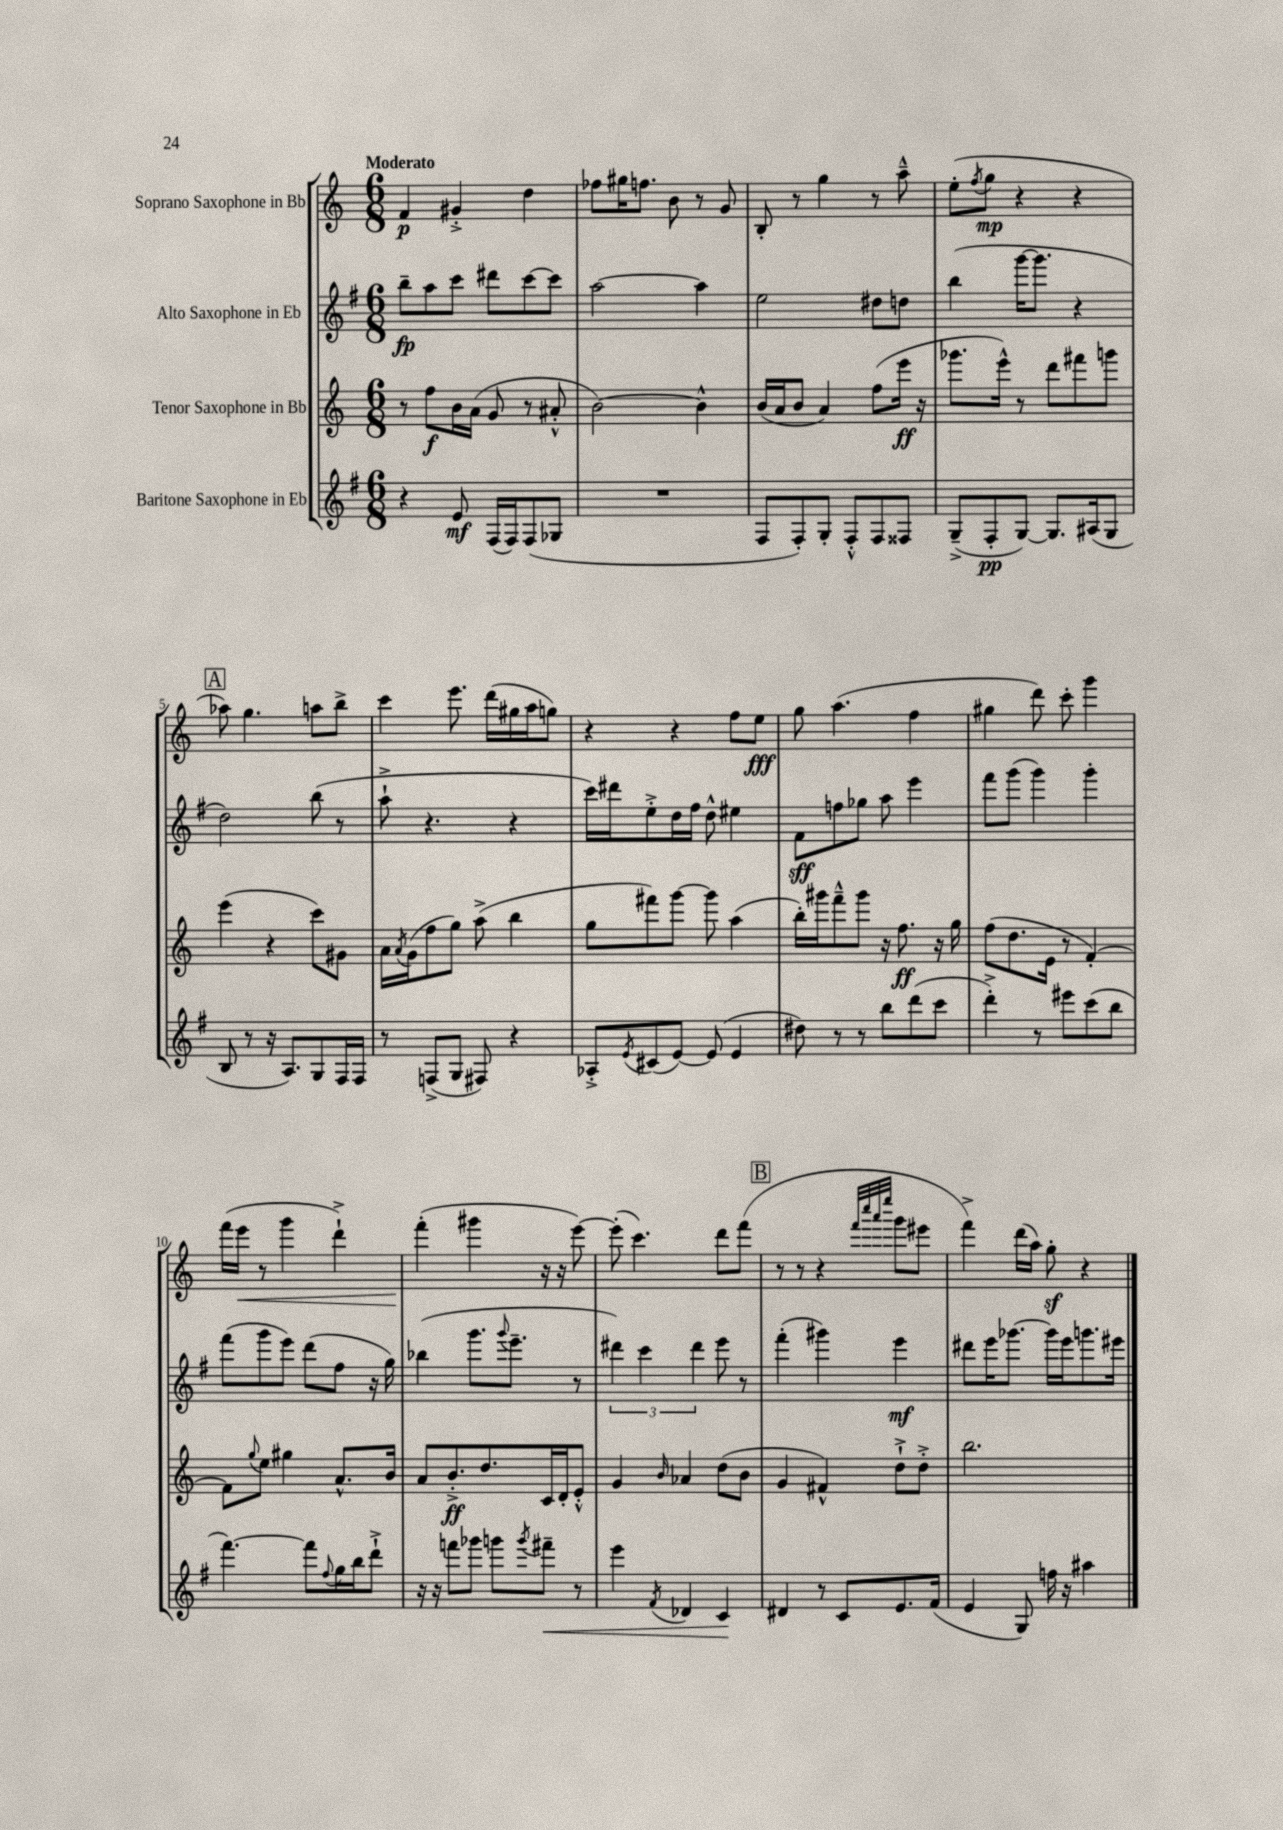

**kern	**kern	**kern	**kern
*staff4	*staff3	*staff2	*staff1
*clefG2	*clefG2	*clefG2	*clefG2
*k[f#]	*k[]	*k[f#]	*k[]
*M6/8	*M6/8	*M6/8	*M6/8
4r	8r	8bb~	4f
.	8ff	8aa	.
8e	16b	8ccc	4g#'^
.	(16a	.	.
(16F#	8g	8ddd#	.
16F#)	.	.	.
(8F#	8r	[8ccc	4dd
8G-	8a#'^^	8ccc]	.
=	=	=	=
2.r	[2b)	[2aa	8ff-
.	.	.	16gg#
.	.	.	8.ff
.	.	.	8b
.	4b^^]	4aa]	8r
.	.	.	8g
=	=	=	=
8F#	(16b	2ee	8B'
.	16a	.	.
8F#')	8b	.	8r
8G'	4a)	.	4gg
8F#'^^	.	.	.
8F#	(8ff	8dd#	8r
8F##	16eee	8dd	8aa~^^
.	16r	.	.
=	=	=	=
(8G~^	8.ggg-	(4bb	(8ee'
.	.	.	8qff
8F#'	.	.	8gg
.	16eee^^)	.	.
[8G)	8r	[16ggg	4r
.	.	8.ggg]	.
8.G]	8ddd	.	.
.	8fff#	4r	4r
(16A#	.	.	.
8G	8ggg	.	.
=	=	=	=
8B	(4eee	2dd)	8aa-)
8r	.	.	4.gg
16r	4r	.	.
8.A)	.	.	.
8G	8ccc)	(8bb	8aa
16F#	8g#	8r	8bb^
16F#	.	.	.
=	=	=	=
8r	16a	8aa`^	4ccc
.	8qa	.	.
.	(16g	.	.
(8F^	8ff	4.r	.
8G	8gg)	.	8.eee
8F#)	(8aa^	.	.
.	.	.	(16ddd
4r	4bb	4r	16gg#
.	.	.	16aa
.	.	.	8gg)
=	=	=	=
8A-'^	8gg	16ccc)	4r
.	.	16ddd#	.
8qe	.	.	.
(8c#	8fff#)	8ee'^	.
[8e)	[8ggg	16dd	4r
.	.	16ff#	.
(8e]	8ggg]	8dd^^	.
4e	(4aa	4ee#	8ff
.	.	.	8ee
=	=	=	=
8dd#)	16bb')	8f#	8gg
.	16ggg#	.	.
8r	8fff~^^	8ff	(4.aa
8r	8ggg#	8gg-	.
8bb	16r	8aa	.
.	8.ff	.	.
(8ddd	.	4eee	4ff
8ccc	16r	.	.
.	16gg	.	.
=	=	=	=
4ddd'^)	(8ff	8fff#	4gg#
.	8.dd	(8ggg	.
8r	.	4ggg)	8ddd)
.	16e	.	.
8eee#	8r	.	8ccc'
(8ccc	[4f')	4ggg'	4ggg
8bb	.	.	.
=	=	=	=
[4.fff#)	8f]	(8fff#	(16fff
.	.	.	16eee
.	8qqgg	.	.
.	8ee	8ggg	8r
.	4gg#	8eee)	4ggg
8fff#]	.	(8ddd	.
8qqff#	.	.	.
16gg	8.a^^	8ff#	4ddd`^)
16bb	.	.	.
8ddd`^	.	16r	.
.	16b	16gg)	.
=	=	=	=
16r	8a	(4bb-	(4fff'
16r	.	.	.
8fff	8.b'^	.	.
8ggg-	.	8.ggg	4ggg#
.	8.dd	.	.
8ggg	.	.	.
.	.	8qqggg	.
.	.	8.eee~	.
8qggg	.	.	.
8fff#~	16c	.	16r
.	16d'	.	16r
8r	8e'^^	8r	[8eee)
=	=	=	=
4eee	4g	6ddd#)	(8eee']
.	.	.	4.ccc)
.	.	6ccc	.
8qf#	16qqb	.	.
4d-	4a-	.	.
.	.	6ddd#	.
4c	(8dd	8eee	8ddd
.	8b	8r	(8fff
=	=	=	=
4d#	4g	(4fff#'	8r
.	.	.	8r
8r	4f#^^)	4ggg#)	4r
8c	.	.	.
.	.	.	32qqfff
.	.	.	32qqcccc
.	.	.	32qqaaa
.	.	.	32qqeeee
8.e	8dd`^	4eee	8ggg
.	8dd'^	.	8eee#
(16f#	.	.	.
=	=	=	=
4e	2.bb	8ddd#	4fff^)
.	.	16eee	.
.	.	[8.ggg-	.
8G)	.	.	(16ddd
.	.	.	16aa)
16ff	.	16ggg-]	8gg'
16r	.	16eee	.
4aa#	.	8.ggg	4r
.	.	16eee#	.
==	==	==	==
*-	*-	*-	*-
